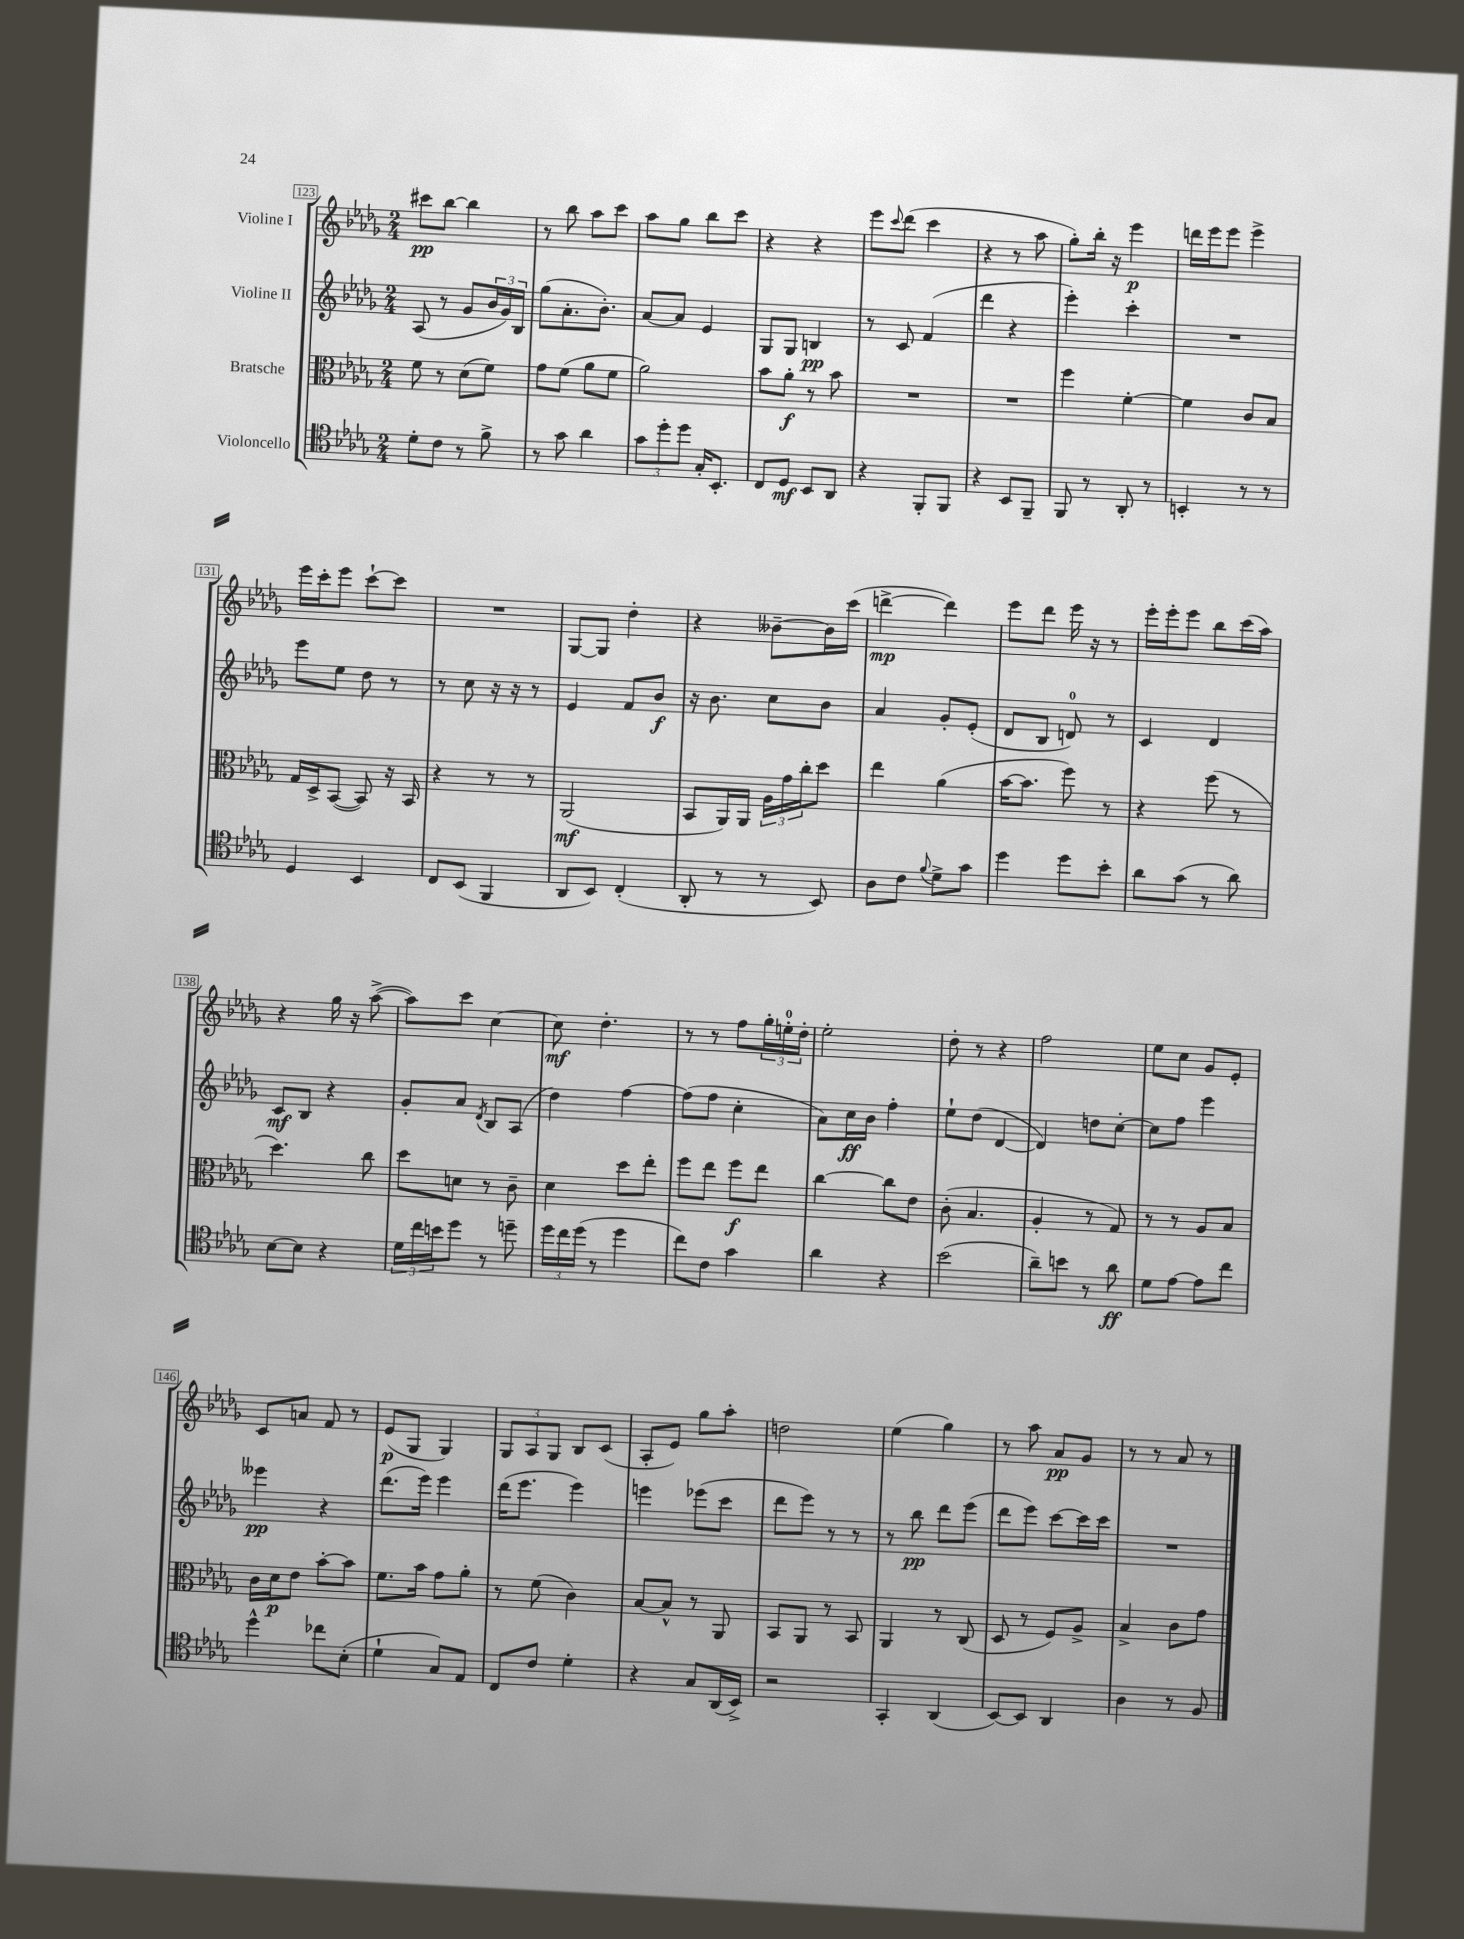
<<
\new StaffGroup <<
\new Staff = "s0" \with { instrumentName = "Violine I" } {
    \clef treble \key des \major \numericTimeSignature \time 2/4
    cis'''8\pp bes''8~ bes''4 |
    r8 bes''8 aes''8 c'''8 |
    aes''8 ges''8 bes''8 c'''8 |
    r4 r4 |
    ees'''8 \appoggiatura { c'''8 } des'''8( c'''4 |
    r4 r8 aes''8 |
    ges''8-.) bes''16-. r16 ees'''4\p |
    d'''16 ees'''16 ees'''8 ees'''4-> |
    ees'''16 c'''16-. ees'''8 c'''8~-! c'''8 |
    R2 |
    ges8~ ges8 des''4-. |
    r4 beses'8~-- beses'16 c'''16( |
    d'''4~->\mp d'''4) |
    ees'''8 des'''8 ees'''16 r16 r8 |
    ees'''16-. ees'''16-. ees'''8 bes''8 c'''16( aes''16) |
    r4 ges''16 r16 aes''8~->( |
    aes''8) c'''8 c''4~ |
    c''8\mf des''4.-. |
    r8 r8 f''8 \tuplet 3/2 { ges''16-. e''16-0-. des''16-. } |
    ees''2-. |
    des''8-. r8 r4 |
    f''2 |
    ees''8 c''8 ges'8 ees'8-. |
    c'8 a'8 f'8 r8 |
    ees'8\p( ges8 ges4) |
    \tuplet 3/2 { ges8 aes8 ges8 } bes8 c'8( |
    aes8-. ees'8) ges''8 aes''8-. |
    d''2 |
    ees''4( ges''4) |
    r8 aes''8 aes'8\pp ges'8 |
    r8 r8 aes'8 r8 \bar "|." |
}
\new Staff = "s1" \with { instrumentName = "Violine II" } {
    \clef treble \key des \major \numericTimeSignature \time 2/4
    aes8( r8 ges'8 \tuplet 3/2 { bes'16 ges'16) bes16 } |
    ges''8( aes'8.-. bes'8.-.) |
    aes'8~ aes'8 ees'4 |
    ges8 ges8 b4\pp |
    r8 c'8 f'4( |
    des'''4 r4 |
    ees'''4-.) c'''4-. |
    R2 |
    ees'''8 ees''8 des''8 r8 |
    r8 c''8 r16 r16 r8 |
    ees'4 f'8 bes'8\f |
    r16 bes'8. c''8 bes'8 |
    aes'4 ges'8-. ees'8-.( |
    des'8 bes8 d'8-0) r8 |
    c'4 des'4 |
    c'8\mf bes8 r4 |
    ges'8-. aes'8 \acciaccatura { des'8 } bes8 aes8( |
    des''4) f''4~ |
    f''8( f''8 c''4-. |
    aes'8) c''16\ff bes'16 f''4-. |
    ees''8-! des''8( des'4~ |
    des'4) d''8 c''8~-. |
    c''8 f''8 ees'''4 |
    eeses'''4\pp r4 |
    des'''8.( ees'''16) ees'''4 |
    des'''16( ees'''8. ees'''4) |
    e'''4 ees'''8( c'''8 |
    des'''8 ees'''8) r8 r8 |
    r8 bes''8\pp des'''8 ees'''8( |
    des'''8 ees'''8) c'''8~ c'''16 c'''16 |
    R2 \bar "|." |
}
\new Staff = "s2" \with { instrumentName = "Bratsche" } {
    \clef alto \key des \major \numericTimeSignature \time 2/4
    f'8 r8 des'8( f'8) |
    ges'8 f'8( aes'8 f'8 |
    aes'2) |
    bes'8 aes'8-.\f r8 bes'8 |
    R2 |
    R2 |
    f''4 f'4~-. |
    f'4 c'8 bes8 |
    ges16 des16-> bes,8~( bes,8) r16 bes,16 |
    r4 r8 r8 |
    aes,2\mf( |
    bes,8 aes,16) aes,16 \tuplet 3/2 { aes16 ges'16 c''16-. } des''8 |
    ees''4 aes'4( |
    bes'16~ bes'8. f''8) r8 |
    r4 f''8( r8 |
    des''4.) c''8 |
    des''8 d'8 r8 c'8-- |
    des'4 des''8 ees''8-. |
    f''8 ees''8 f''8\f ees''8 |
    c''4~ c''8 ees'8 |
    c'8-.( bes4. |
    aes4-. r8 ges8) |
    r8 r8 aes8 bes8 |
    c'16 des'16\p ees'8 bes'8~-. bes'8 |
    f'8. bes'16 ges'8 aes'8-. |
    r8 f'8( c'4) |
    bes8~ bes8-^ r8 aes,8 |
    bes,8 aes,8 r8 bes,8 |
    aes,4 r8 c8( |
    des8 r8 f8) aes8-> |
    bes4-> c'8 ges'8 \bar "|." |
}
\new Staff = "s3" \with { instrumentName = "Violoncello" } {
    \clef tenor \key des \major \numericTimeSignature \time 2/4
    des'8-. c'8 r8 f'8-> |
    r8 ges'8 aes'4 |
    \tuplet 3/2 { ges'8 des''8-. des''8 } ges16-. bes,8.-. |
    c8 des8\mf bes,8 aes,8 |
    r4 f,8-. f,8 |
    r4 bes,8 f,8-- |
    f,8 r8 aes,8-. r8 |
    b,4-. r8 r8 |
    des4 bes,4 |
    c8 bes,8( f,4 |
    aes,8 bes,8) c4-.( |
    aes,8-. r8 r8 bes,8) |
    aes8 c'8 \appoggiatura { f'8 } des'8-> ges'8 |
    des''4 des''8 bes'8-. |
    aes'8 ges'8( r8 aes'8) |
    bes8~ bes8 r4 |
    \tuplet 3/2 { des'16 c''16 b'16 } des''8 r8 d''8-- |
    \tuplet 3/2 { des''16 c''16 des''16( } r8 des''4 |
    c''8) c'8 ges'4 |
    aes'4 r4 |
    bes'2( |
    aes'8--) b'8 r8 aes'8\ff |
    des'8 ees'8~ ees'8 c''8 |
    des''4-^ ces''8 bes8-.( |
    des'4-! ges8) ees8 |
    c8 c'8 des'4-. |
    r4 ges8 aes,16( bes,16->) |
    r2 |
    ges,4-. aes,4( |
    bes,8~) bes,8 aes,4 |
    aes4 r8 f8 \bar "|." |
}
>>
>>
\layout { \context { \Score currentBarNumber = #123 \override BarNumber.stencil = #(make-stencil-boxer 0.1 0.3 ly:text-interface::print) } }
